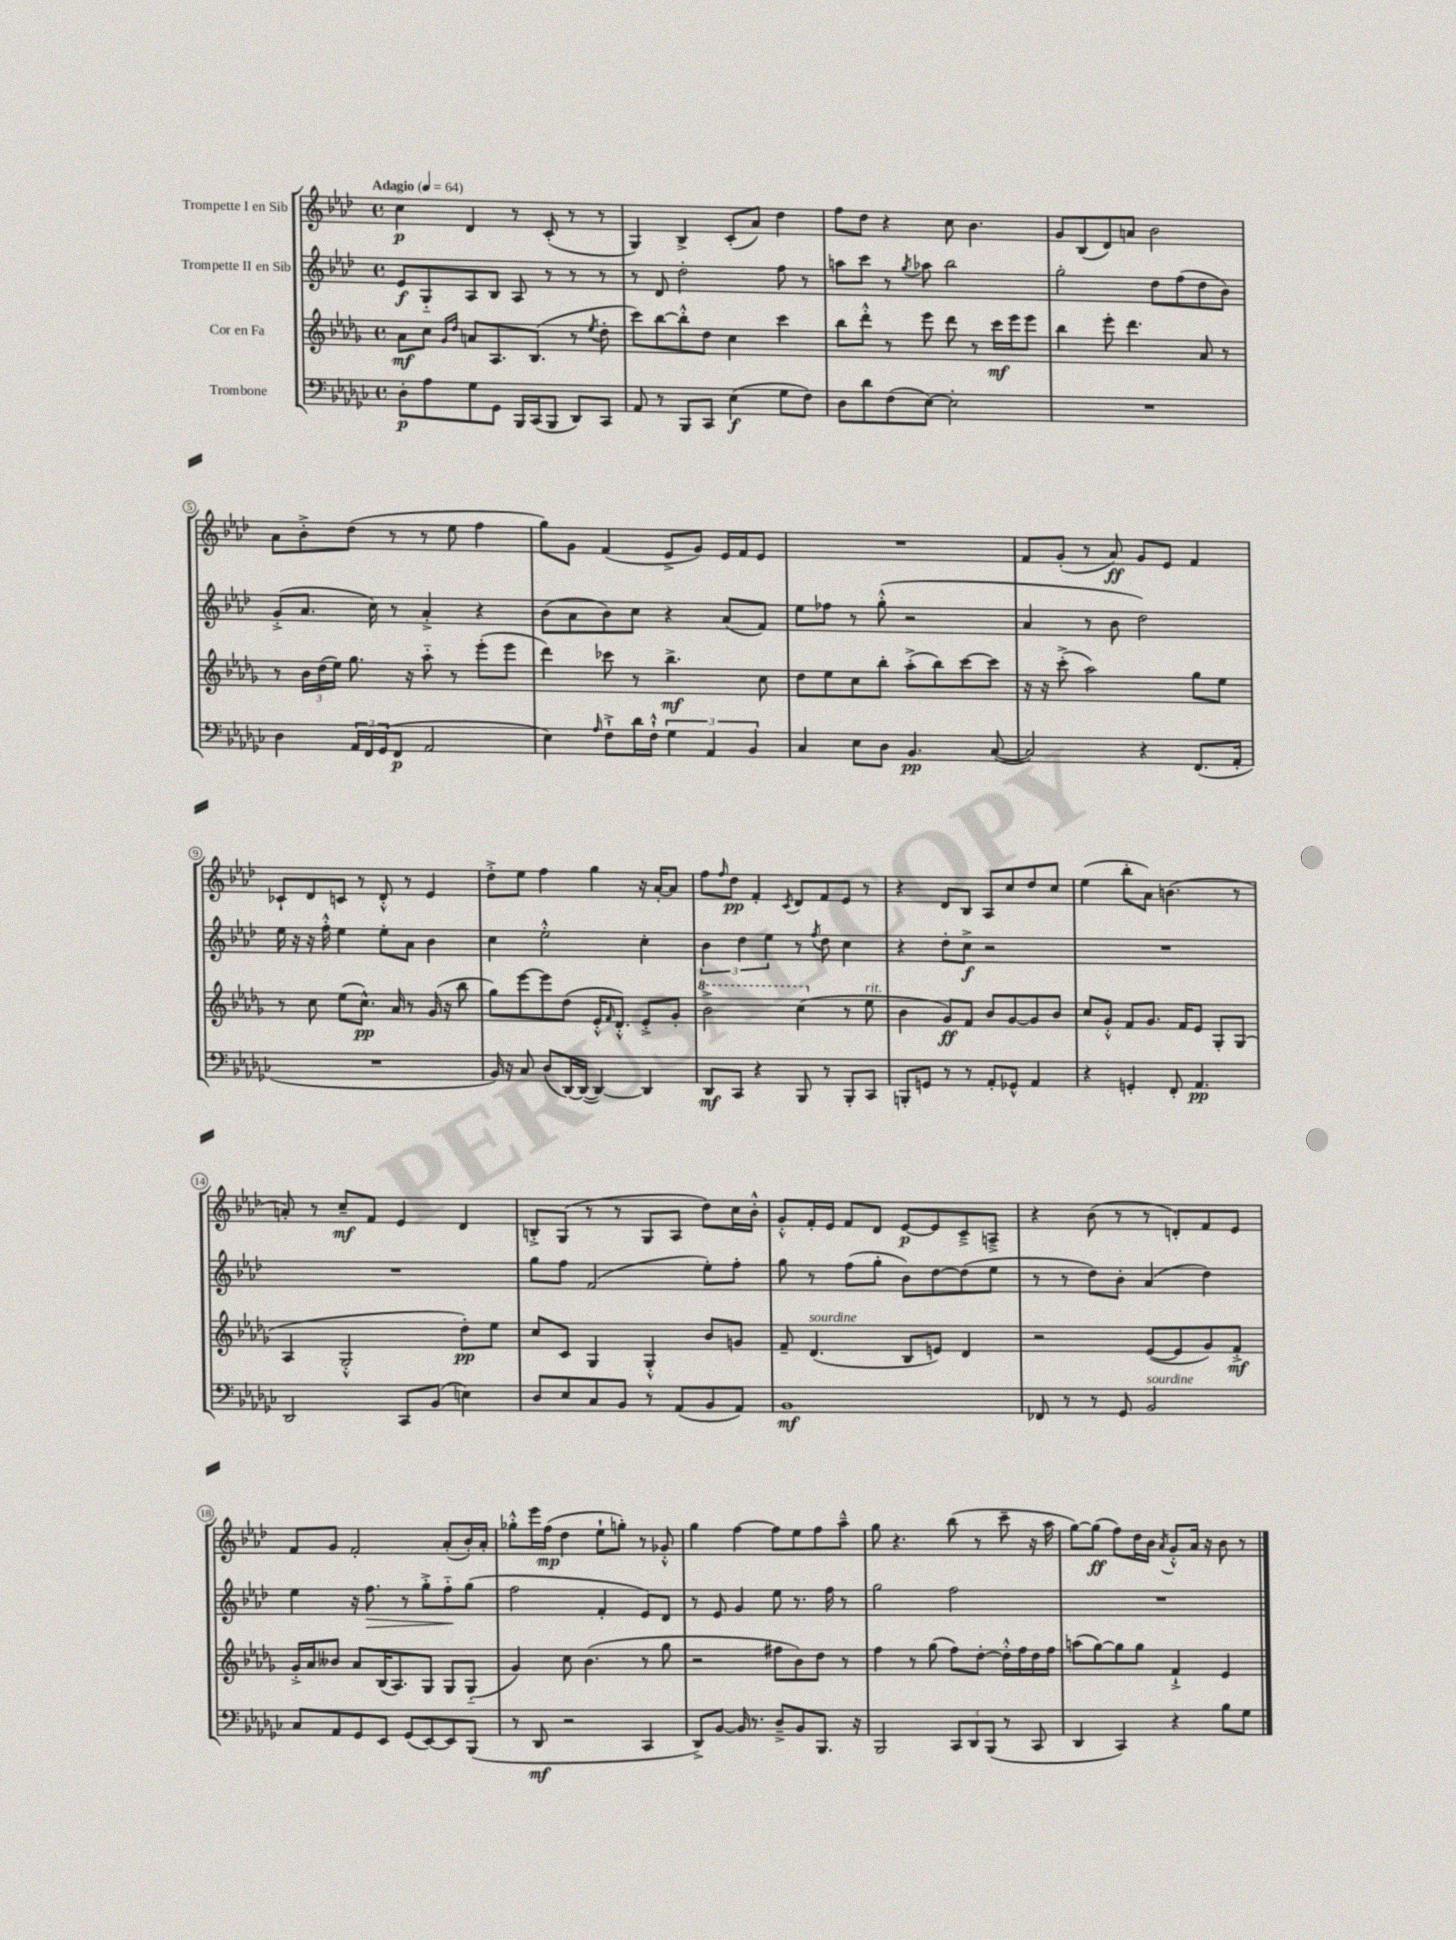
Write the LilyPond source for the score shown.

<<
\new StaffGroup <<
\new Staff = "s0" \with { instrumentName = "Trompette I en Sib" } {
    \clef treble \key aes \major \defaultTimeSignature \time 4/4 \tempo "Adagio" 4 = 64
    c''4\p des'4 r8 c'8-.( r8 r8 |
    g4) bes4-> c'8-.( aes'8) des''4 |
    f''8 des''8 r4 c''8 bes'4. |
    g'8 bes8( des'8) a'8 bes'2 |
    aes'8 bes'8-.-> des''8( r8 r8 ees''8 f''4 |
    g''8) g'8 f'4( ees'8-> g'8) ees'16 f'16 ees'8 |
    R1 |
    f'8 g'8-.( r8 aes'8\ff) g'8 ees'8 f'4 |
    ces'8-! des'8 c'8 r8 des'8-.-^ r8 ees'4 |
    des''8-.-> ees''8 f''4 g''4 r16 aes'16~-. aes'8 |
    f''8 \grace { f''16 } des''8\pp f'4-. \acciaccatura { c'8 } des'8 f'8 ees'8 r8 |
    r4 des'8 bes8 aes8 c''8 des''8 c''8 |
    ees''4( bes''8-. aes'8) b'4.( r8 |
    a'8-.) r8 c''8--\mf f'8 ees'4 des'4 |
    b8-.-> g8( r8 r8 g8 aes8 des''8) c''16 bes'16-.-^ |
    g'8-.-^ f'16-. ees'16 f'8 des'8 ees'8~\p ees'8 c'8---> a8---> |
    r4 bes'8( r8 r8 d'8-.) f'8 ees'8 |
    f'8 g'8 f'2-. aes'8-.( bes'16-.) aes'16-. |
    ges''8-.-^ ees'''16 f''16\mp( des''4 ees''8-! g''8-.) r8 ges'8-.-^ |
    g''4 f''4~ f''8 ees''8 f''8 aes''8---^ |
    g''8 r4. bes''8( r8 c'''8-- r16 aes''16 |
    g''8~) g''8\ff( f''8) des''16 bes'16 \acciaccatura { aes'8 } g'8-.-^ aes'16 r16 bes'8 r8 \bar "|." |
}
\new Staff = "s1" \with { instrumentName = "Trompette II en Sib" } {
    \clef treble \key aes \major \defaultTimeSignature \time 4/4
    ees'8\f g8-_ aes8 bes8 aes8 r8 r8 r8 |
    r8 des'8 des''2-. f''8 r8 |
    a''8 c'''8 r8 \acciaccatura { g''8 } aes''8 bes''2 |
    g''2-. des''8 f''8( des''8 bes'8) |
    g'8-.->( aes'8. c''16) r8 aes'4-.-> r4 |
    bes'8( aes'8 bes'8) c''8 r4 aes'8( f'8) |
    ees''8 fes''8 r8 g''8-.-^( r2 |
    aes'4 r8 bes'8 des''2) |
    ees''16 r16 r16 f''16-.-^ ees''4 ees''8-. aes'8 bes'4 |
    c''4 ees''2-.-^ c''4-. |
    \tuplet 3/2 { bes'4 des''4 ees''4 } r8 \acciaccatura { f''8 } des''8 c''4 |
    r4 des''8-. c''8->\f r2 |
    R1 |
    R1 |
    g''8 f''8 f'2( ees''8-.) f''8-. |
    g''8 r8 f''8( g''8-. bes'8) des''8~ des''8( ees''8 |
    r8 r8 des''8) bes'8-. aes'4( des''4) |
    ees''4 r16 f''8.\> r8 g''8-.-> f''8-_\! g''8( |
    f''2 f'4-. ees'8) des'8 |
    r8 ees'8 g'4 ees''8 r8. f''16 r8 |
    g''2 f''2 |
    R1 \bar "|." |
}
\new Staff = "s2" \with { instrumentName = "Cor en Fa" } {
    \clef treble \key des \major \defaultTimeSignature \time 4/4
    aes'8\mf c''8 \grace { ges'16 des''16 } a'8 aes8. bes8.( r8 \acciaccatura { ees''8 } des''8-. |
    c'''8) bes''8~ bes''8-.-^ des''8 c''4 c'''4 |
    bes''8 des'''8-.-^ r8 ees'''8 des'''8 r8 c'''16\mf ees'''16 ees'''8 |
    bes''4 ees'''8-. des'''4. aes'8 r8 |
    r8 \tuplet 3/2 { bes'16 des''16( ees''16) } ges''8. r16 aes''8-_ r8 ees'''8-.( ees'''8 |
    des'''4) ces'''8 r8 bes''4.->\mf c''8 |
    des''8 ees''8 c''8 bes''8-. aes''8-.->( bes''8) c'''8~ c'''8 |
    r16 r16 c'''8-.->( aes''2) ges''8 ees''8 |
    r8 c''8 ees''8( c''8.-^\pp) aes'16 r8 ges'16( r16 bes''8 |
    ges''8) ees'''8~ ees'''8 des''8( ees'16-.-^ \grace { f'16 } des'8.-.-^) ees'8-.-> ges'8-. |
    \ottava #1 bes''2-> c'''4( \ottava #0 r8 ees''8^\markup { \italic "rit." } |
    bes'4 ges'8\ff) f'8 bes'8 ges'8~ ges'8 bes'8 |
    c''8 ges'8-.-^ f'8 ges'8. f'16 ees'8 ges8-. ges8( |
    aes4 ges2-.-^ des''8-.\pp) ees''8 |
    c''8 c'8 ges4 ges4-.-^ bes'8 g'8 |
    f'8-- des'4.^\markup { \italic "sourdine" }( bes8 e'8) des'4 |
    r2 ees'8~( ees'8 ges'8) f'8-.->\mf |
    ges'16-.-> aes'16 beses'8 aes'8 bes16( aes8.) ges8 ges8 ges8-_( |
    ges'4) c''8 bes'4.( r8 ges''8 |
    r2 fis''8 bes'8) des''8 r8 |
    f''4 r8 ges''8( f''8) des''8~-. des''16-.-^ f''16 des''16 f''16 |
    a''8( ges''8~) ges''8 ges''8 f'4-!-> ees'4 \bar "|." |
}
\new Staff = "s3" \with { instrumentName = "Trombone" } {
    \clef bass \key ges \major \defaultTimeSignature \time 4/4
    des8-.\p aes8 ges8 ges,8 bes,,16 ces,16( bes,,8 des,8) ces,8 |
    aes,8 r8 bes,,8 ces,8 ees4\f( ges8 f8) |
    des8 des'8 f8( ees8~) ees2-. |
    R1 |
    des4 \tuplet 3/2 { aes,16 f,16 ges,16( } f,8\p aes,2 |
    ees4) \grace { aes16 } f8-!-> des'16 f16-!-^ \tuplet 3/2 { ges4 aes,4 bes,4 } |
    ces4 ees8 des8 bes,4.\pp ces8~( |
    ces2) r4 f,8.( aes,16-. |
    R1 |
    bes,16) r16 ces8 des8( des,16~) des,16~( des,4~) des,4 |
    des,8\mf ces,8 r4 bes,,8 r8 bes,,8-. ces,8 |
    b,,8-. g,8 r8 r8 aes,8-. ges,8-^ aes,4 |
    r4 g,4-. f,8-. aes,4.\pp |
    des,2 ces,8 bes,8( e4) |
    des8 ees8 ces8 bes,8 r8 aes,8( bes,8 aes,8) |
    bes,1\mf |
    fes,8 r8 r8 ges,8 bes,2^\markup { \italic "sourdine" } |
    ces8 aes,8 ges,8 ees,8 ges,8( ees,8~) ees,8 bes,,8( |
    r8 des,8\mf r2 ces,4 |
    des,8->) bes,8~ bes,16 r8. des8---> bes,8 bes,,8. r16 |
    bes,,2 \tuplet 3/2 { ces,8 des,8 bes,,8( } r8 ces,8 |
    des,4 ces,4) r4 bes8 ges8 \bar "|." |
}
>>
>>
\layout { \context { \Score \override BarNumber.stencil = #(make-stencil-circler 0.1 0.3 ly:text-interface::print) } }
